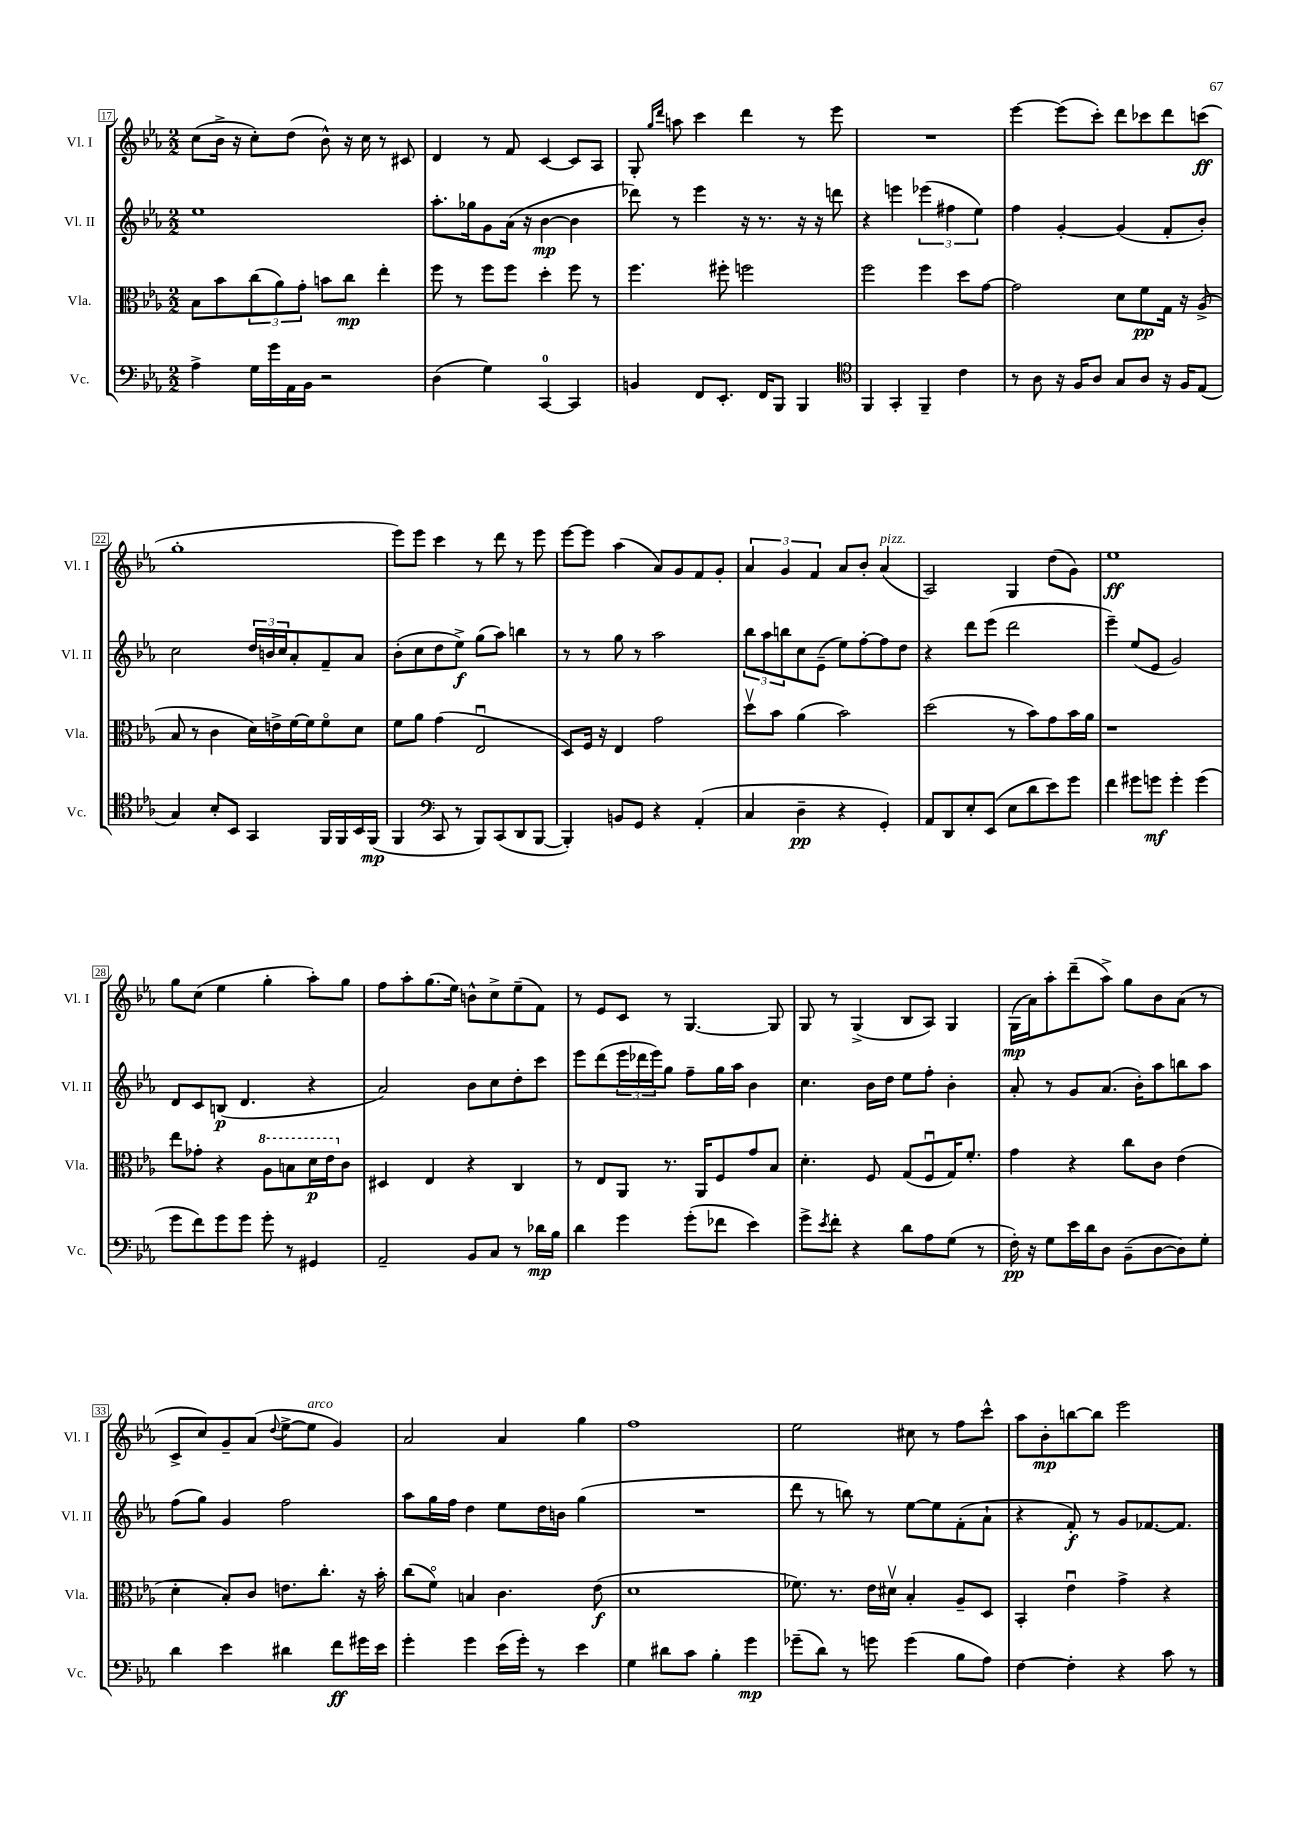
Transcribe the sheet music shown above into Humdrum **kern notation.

**kern	**dynam	**kern	**dynam	**kern	**dynam	**kern	**dynam
*part4	*part4	*part3	*part3	*part2	*part2	*part1	*part1
*staff4	*staff4	*staff3	*staff3	*staff2	*staff2	*staff1	*staff1
*I"Vc.	*	*I"Vla.	*	*I"Vl. II	*	*I"Vl. I	*
*I'Vc.	*	*I'Vla.	*	*I'Vl. II	*	*I'Vl. I	*
*clefF4	*	*clefC3	*	*clefG2	*	*clefG2	*
*k[b-e-a-]	*	*k[b-e-a-]	*	*k[b-e-a-]	*	*k[b-e-a-]	*
*M2/2	*	*M2/2	*	*M2/2	*	*M2/2	*
=17	=17	=17	=17	=17	=17	=17	=17
4A-^\	.	8B-\L	.	1ee-	.	(8cc\L	.
.	.	8b-\	.	.	.	16b-^\Jk	.
.	.	.	.	.	.	16r	.
16G\LL	.	(12cc\	.	.	.	8cc'\L)	.
16g\	.	.	.	.	.	.	.
.	.	12a-\)	.	.	.	.	.
16AA-\	.	.	.	.	.	(8dd\J	.
.	.	12g'\J	.	.	.	.	.
16BB-\JJ	.	.	.	.	.	.	.
2r	.	8bn\L	.	.	.	8b-^^\)	.
.	.	8cc\J	mp	.	.	16r	.
.	.	.	.	.	.	16cc\	.
.	.	4ee-'\	.	.	.	8r	.
.	.	.	.	.	.	8c#X/	.
=18	=18	=18	=18	=18	=18	=18	=18
(4D\	.	8ff\	.	8.aa-'\L	.	4d/	.
.	.	8r	.	.	.	.	.
.	.	.	.	16gg-X\k	.	.	.
4G\)	.	8ff\L	.	8g\	.	8r	.
.	.	8ff\J	.	(16a-\Jk	.	8f/	.
.	.	.	.	16r	.	.	.
[4CC/	.	4dd'\	.	[4b-\	mp	[4c/	.
4CC/]	.	8ff\	.	4b-\]	.	8c/L]	.
.	.	8r	.	.	.	8A-/J	.
=19	=19	=19	=19	=19	=19	=19	=19
4BBn/	.	4.ff\	.	8ddd-X\)	.	8G'/	.
.	.	.	.	.	.	16qqgg/LL	.
.	.	.	.	.	.	16qqddd/JJ	.
.	.	.	.	8r	.	8aan\	.
8FF/L	.	.	.	4eee-\	.	4ccc\	.
8.EE-'/J	.	8ff#X'\	.	.	.	.	.
.	.	2ffn\	.	16r	.	4ddd\	.
16FF/KL	.	.	.	8.r	.	.	.
8BBB-/J	.	.	.	.	.	.	.
4BBB-/	.	.	.	16r	.	8r	.
.	.	.	.	16r	.	.	.
.	.	.	.	8dddn\	.	8eee-\	.
=20	=20	=20	=20	=20	=20	=20	=20
*clefC4	*	*	*	*	*	*	*
4FF/	.	2ff\	.	4r	.	1r	.
4GG'/	.	.	.	4eeen\	.	.	.
4FF~/	.	4ff\	.	(6eee-X\	.	.	.
.	.	.	.	6ff#X\	.	.	.
4c\	.	8dd\L	.	.	.	.	.
.	.	.	.	6ee-\)	.	.	.
.	.	[8g\J	.	.	.	.	.
=21	=21	=21	=21	=21	=21	=21	=21
8r	.	2g\]	.	4ff\	.	[4eee-\	.
8A-\	.	.	.	.	.	.	.
16r	.	.	.	[4g'/	.	(8eee-\L]	.
16F/KL	.	.	.	.	.	.	.
8A-/J	.	.	.	.	.	8ccc'\J)	.
8G/L	.	8d\L	.	(4g/]	.	8ddd\L	.
8A-/J	.	8f\	pp	.	.	8ccc-X\	.
16r	.	16G\Jk	.	8f'/L	.	8ddd\	.
16F/KL	.	16r	.	.	.	.	.
(8E-/J	.	(8A-^/	.	8b-'/J)	.	(8cccn\J	ff
!!LO:LB:g=z
=22	=22	=22	=22	=22	=22	=22	=22
4G/)	.	8B-/	.	2cc\	.	1gg'	.
.	.	8r	.	.	.	.	.
8B-'/L	.	4c\	.	.	.	.	.
8BB-/J	.	.	.	.	.	.	.
4GG/	.	16d\LL)	.	24dd/LL	.	.	.
.	.	.	.	24bn/	.	.	.
.	.	16en^\	.	.	.	.	.
.	.	.	.	24cc/J	.	.	.
.	.	[16f\	.	8a-'/	.	.	.
.	.	16f\J]	.	.	.	.	.
16FF/LL	.	8f\	.	8f~/	.	.	.
16FF/	.	.	.	.	.	.	.
16BB-/	.	8d\J	.	8a-/J	.	.	.
(16FF/JJ	mp	.	.	.	.	.	.
=23	=23	=23	=23	=23	=23	=23	=23
4FF/	.	8f\L	.	(8b-'\L	.	8eee-\L)	.
.	.	8a-\J	.	8cc\	.	8eee-\J	.
*clefF4	*	*	*	*	*	*	*
8CC/	.	(4g\	.	8dd\	.	4ccc\	.
8r	.	.	.	8ee-^\J)	f	.	.
8BBB-/L)	.	2E-u/	.	(8gg\L	.	8r	.
(8CC/	.	.	.	8aa-\J)	.	8ddd\	.
8DD/	.	.	.	4bbn\	.	8r	.
[8BBB-/J	.	.	.	.	.	8eee-\	.
=24	=24	=24	=24	=24	=24	=24	=24
4BBB-'/])	.	8D/L)	.	8r	.	[8eee-\L	.
.	.	16F/Jk	.	8r	.	8eee-\J]	.
.	.	16r	.	.	.	.	.
8BBn/L	.	4E-/	.	8gg\	.	(4aa-\	.
8GG/J	.	.	.	8r	.	.	.
4r	.	2g\	.	2aa-\	.	8a-/L)	.
.	.	.	.	.	.	8g/	.
(4AA-'/	.	.	.	.	.	8f/	.
.	.	.	.	.	.	8g'/J	.
=25	=25	=25	=25	=25	=25	=25	=25
4C/	.	8ddv\L	.	12bb-\L	.	6a-/	.
.	.	.	.	12aa-\	.	.	.
.	.	8b-\J	.	.	.	.	.
.	.	.	.	12bbn\	.	6g/	.
4D~\	pp	(4a-\	.	8cc\	.	.	.
.	.	.	.	.	.	6f/	.
.	.	.	.	(8e-~\J	.	.	.
4r	.	2b-\)	.	8ee-\L)	.	8a-/L	.
.	.	.	.	[8ff'\	.	8b-'/J	.
!	!	!	!	!	!	!LO:TX:a:i:t=pizz.	!
4GG'/)	.	.	.	8ff\]	.	(4a-/	.
.	.	.	.	8dd\J	.	.	.
=26	=26	=26	=26	=26	=26	=26	=26
8AA-/L	.	(2dd\	.	4r	.	2A-/)	.
8DD/	.	.	.	.	.	.	.
8E-'/	.	.	.	8ddd\L	.	.	.
(8EE-/J	.	.	.	(8eee-\J	.	.	.
8E-\L	.	8r	.	2ddd\	.	4G/	.
8d\	.	8b-\L)	.	.	.	.	.
8e-\)	.	8g\	.	.	.	(8dd\L	.
8g\J	.	16b-\L	.	.	.	8g\J)	.
.	.	16a-\JJ	.	.	.	.	.
=27	=27	=27	=27	=27	=27	=27	=27
4f\	.	1r	.	4eee-~\)	.	1ee-	ff
8g#X\L	.	.	.	(8ee-/L	.	.	.
8gn\J	mf	.	.	8e-/J	.	.	.
4g'\	.	.	.	2g/)	.	.	.
(4g\	.	.	.	.	.	.	.
!!LO:LB:g=z
=28	=28	=28	=28	=28	=28	=28	=28
8g\L	.	8ee-\L	.	8d/L	.	8gg\L	.
8f\)	.	8g-X'\J	.	8c/	.	(8cc\J	.
8g\	.	4r	.	(8Bn/J	p	4ee-\	.
8g\J	.	.	.	4.d/	.	.	.
*	*	*8va	*	*	*	*	*
8g'\	.	8a-\L	.	.	.	4gg'\	.
8r	.	8bn\	.	.	.	.	.
4GG#X/	.	16dd\L	p	4r	.	8aa-'\L)	.
.	.	16ee-\J	.	.	.	.	.
*	*	*X8va	*	*	*	*	*
.	.	8c\J	.	.	.	8gg\J	.
=29	=29	=29	=29	=29	=29	=29	=29
2AA-~/	.	4D#X/	.	2a-/)	.	8ff\L	.
.	.	.	.	.	.	8aa-'\	.
.	.	4E-/	.	.	.	(8.gg\	.
.	.	.	.	.	.	16ee-\Jk)	.
8BB-/L	.	4r	.	8b-\L	.	8bn^^\L	.
8C/J	.	.	.	8cc\	.	8cc^\	.
8r	.	4C/	.	8dd'\	.	(8ee-~\	.
16d-X\LL	mp	.	.	8ccc\J	.	8f\J)	.
16B-\JJ	.	.	.	.	.	.	.
=30	=30	=30	=30	=30	=30	=30	=30
4d\	.	8r	.	8eee-\L	.	8r	.
.	.	8E-/L	.	(8ddd\	.	8e-/L	.
4g\	.	8AA-/J	.	24eee-\L	.	8c/J	.
.	.	.	.	24ddd-X\	.	.	.
.	.	.	.	24eee-\J)	.	.	.
.	.	8.r	.	8gg\J	.	8r	.
(8g'\L	.	.	.	8ff~\L	.	[4.G/	.
.	.	16AA-/KL	.	.	.	.	.
8f-X\J	.	8F/	.	16gg\L	.	.	.
.	.	.	.	16aa-\JJ	.	.	.
4e-\)	.	8g/	.	4b-\	.	.	.
.	.	8B-/J	.	.	.	8G/]	.
=31	=31	=31	=31	=31	=31	=31	=31
8g^\L	.	4.d'\	.	4.cc\	.	8G/	.
8qe-/	.	.	.	.	.	.	.
8f'\J	.	.	.	.	.	8r	.
4r	.	.	.	.	.	(4G^/	.
.	.	8F/	.	16b-\LL	.	.	.
.	.	.	.	16dd\JJ	.	.	.
8d\L	.	(8G/L	.	8ee-\L	.	8B-/L	.
8A-\	.	8Fu/	.	8ff'\J	.	8A-/J)	.
(8G\J	.	16G/K)	.	4b-'\	.	4G/	.
.	.	8.f'/J	.	.	.	.	.
8r	.	.	.	.	.	.	.
=32	=32	=32	=32	=32	=32	=32	=32
16F'\)	pp	4g\	.	8a-'/	.	(16G\LL	mp
16r	.	.	.	.	.	16a-\J)	.
8G\L	.	.	.	8r	.	8aa-'\	.
16e-\L	.	4r	.	8g/L	.	(8ddd~\	.
16d\J	.	.	.	.	.	.	.
8D\J	.	.	.	(8.a-/J	.	8aa-^\J)	.
(8BB-~\L	.	8cc\L	.	.	.	8gg\L	.
.	.	.	.	16b-'\KL)	.	.	.
[8D\	.	8c\J	.	8aa-\	.	8b-\	.
8D\])	.	(4e-\	.	8bbn\	.	(8a-\J	.
8G'\J	.	.	.	8aa-\J	.	8r	.
!!LO:LB:g=z
=33	=33	=33	=33	=33	=33	=33	=33
4d\	.	4d'\	.	(8ff\L	.	8c^/L	.
.	.	.	.	8gg\J)	.	8cc/)	.
4e-\	.	8B-'/L)	.	4g/	.	8g~/	.
.	.	8c/J	.	.	.	(8a-/J	.
.	.	.	.	.	.	8qqdd/	.
4d#X\	.	8.en\L	.	2ff\	.	[8ee-^\L	.
!	!	!	!	!	!	!LO:TX:a:i:t=arco	!
.	.	.	.	.	.	8ee-\J]	.
.	.	8.cc'\J	.	.	.	.	.
8f\L	ff	.	.	.	.	4g/)	.
16g#X\L	.	16r	.	.	.	.	.
16e-\JJ	.	16b-'\	.	.	.	.	.
=34	=34	=34	=34	=34	=34	=34	=34
4g'\	.	(8cc\L	.	8aa-\L	.	2a-/	.
.	.	8f\J)	.	16gg\L	.	.	.
.	.	.	.	16ff\JJ	.	.	.
4g\	.	4Bn/	.	4dd\	.	.	.
(16e-\LL	.	4.c\	.	8ee-\L	.	4a-/	.
16g'\JJ)	.	.	.	.	.	.	.
8r	.	.	.	16dd\L	.	.	.
.	.	.	.	16bn\JJ	.	.	.
4e-\	.	.	.	(4gg\	.	4gg\	.
.	.	(8e-\	f	.	.	.	.
=35	=35	=35	=35	=35	=35	=35	=35
4G\	.	1d	.	1r	.	1ff	.
8d#X\L	.	.	.	.	.	.	.
8c\J	.	.	.	.	.	.	.
4B-'\	.	.	.	.	.	.	.
4g\	mp	.	.	.	.	.	.
=36	=36	=36	=36	=36	=36	=36	=36
(8g-X~\L	.	8.f-X\)	.	8ddd\	.	2ee-\	.
8d\J)	.	.	.	8r	.	.	.
.	.	8.r	.	.	.	.	.
8r	.	.	.	8bbn\)	.	.	.
8gn\	.	16e-\LL	.	8r	.	.	.
.	.	16d#Xv\JJ	.	.	.	.	.
(4g\	.	4B-'/	.	[8ee-\L	.	8cc#X\	.
.	.	.	.	8ee-\]	.	8r	.
8B-\L	.	8A-~/L	.	(8f'\	.	8ff\L	.
8A-\J)	.	8D/J	.	8a-`\J	.	8ccc^^\J	.
=37	=37	=37	=37	=37	=37	=37	=37
[4F\	.	4BB-'/	.	4r	.	8aa-\L	.
.	.	.	.	.	.	8b-'\	mp
4F'\]	.	4e-u\	.	8f'/)	f	[8bbn\	.
.	.	.	.	8r	.	8bb\J]	.
4r	.	4g^\	.	8g/L	.	2eee-\	.
.	.	.	.	[8.f-X/	.	.	.
8c\	.	4r	.	.	.	.	.
.	.	.	.	8.f-/J]	.	.	.
8r	.	.	.	.	.	.	.
==	==	==	==	==	==	==	==
*-	*-	*-	*-	*-	*-	*-	*-
